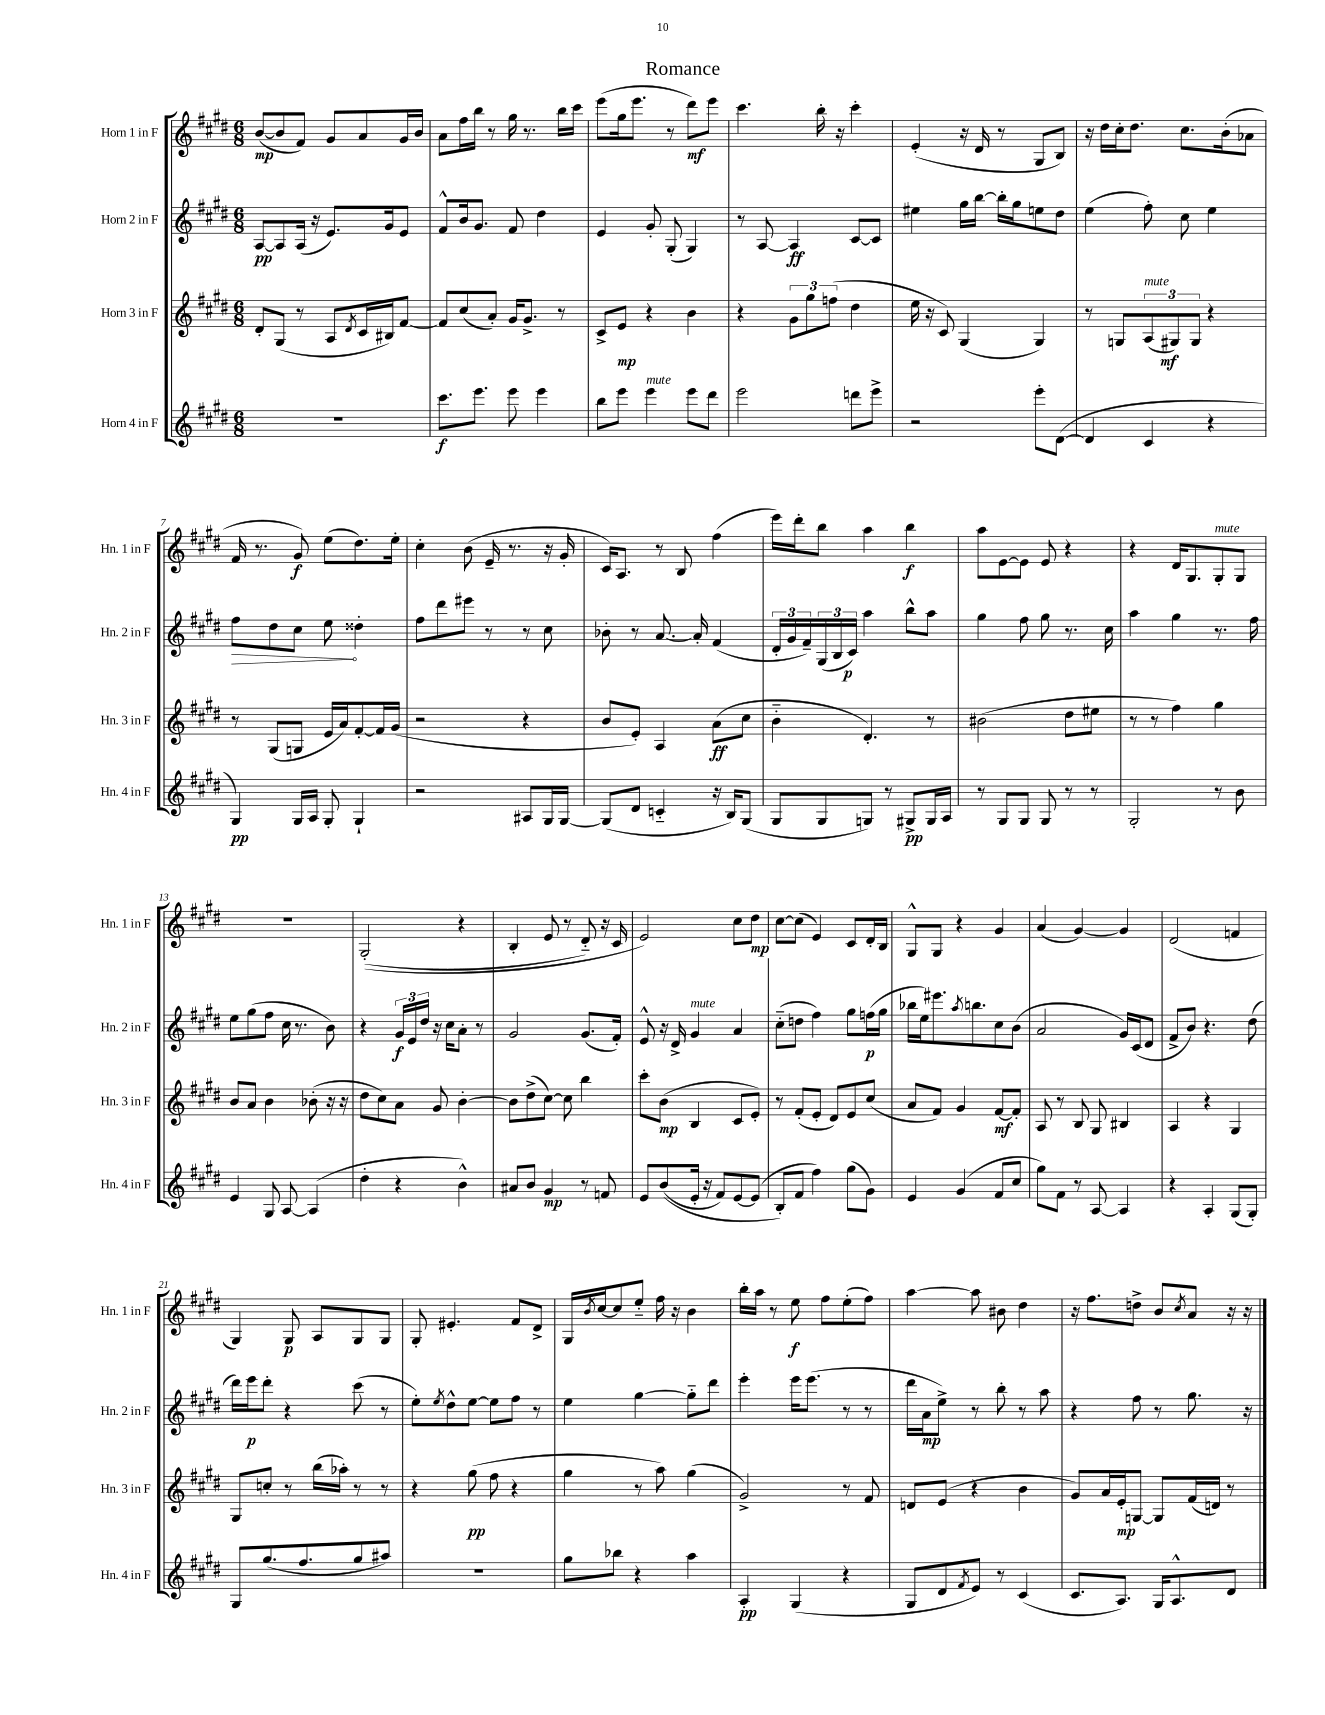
\header { title = "Romance" }
<<
\new StaffGroup <<
\new Staff = "s0" \with { instrumentName = "Horn 1 in F" shortInstrumentName = "Hn. 1 in F" } {
    \clef treble \key e \major \numericTimeSignature \time 6/8
    b'8~\mp( b'8 fis'8) gis'8 a'8 gis'16 b'16 |
    a'8 fis''16 b''16 r8 gis''16 r8. b''16 cis'''16 |
    e'''8( gis''16 e'''8. r8 dis'''8\mf) e'''8 |
    cis'''4. b''16-. r16 cis'''4-. |
    e'4-.( r16 dis'16 r8 gis8 b8) |
    r16 dis''16 cis''16-. dis''8. cis''8. b'16-.( aes'8 |
    fis'16 r8. gis'8\f) e''8( dis''8.) e''16-. |
    cis''4-. b'8( e'16-- r8. r16 gis'16-. |
    cis'16) a8. r8 b8 fis''4( |
    e'''16) dis'''16-. b''8 a''4 b''4\f |
    a''8 e'8~ e'8 e'8 r4 |
    r4 dis'16 gis8. gis8-.^\markup { \italic "mute" } gis8 |
    R2. |
    gis2-.(\( r4 |
    b4-. e'8 r8 dis'8-_) r16 cis'16 |
    e'2\) cis''8 dis''8\mp |
    cis''8~ cis''8( e'4) cis'8 dis'16-. b16 |
    gis8-^ gis8 r4 gis'4 |
    a'4( gis'4~) gis'4 |
    dis'2( f'4 |
    gis4) gis8\p a8 gis8 gis8 |
    gis8-. eis'4.-. fis'8 dis'8-> |
    gis16 \acciaccatura { b'8 } cis''16~ cis''8 e''8-_ fis''16 r16 b'4 |
    b''16-. a''16 r8 e''8\f fis''8 e''8-.( fis''8) |
    a''4~ a''8 bis'8 dis''4 |
    r16 fis''8. d''8-> b'8 \acciaccatura { cis''8 } a'8 r16 r16 \bar "|." |
}
\new Staff = "s1" \with { instrumentName = "Horn 2 in F" shortInstrumentName = "Hn. 2 in F" } {
    \clef treble \key e \major \numericTimeSignature \time 6/8
    a8~\pp a8 a16( r16 e'8.) gis'16 e'8 |
    fis'8-^ b'16 gis'8. fis'8 dis''4 |
    e'4 gis'8-. gis8-.( gis4) |
    r8 a8~ a4\ff cis'8~ cis'8 |
    eis''4 gis''16 b''16~ b''16-. gis''16 e''8 dis''8 |
    e''4( fis''8-.) cis''8 e''4 |
    \once \override Hairpin.circled-tip = ##t fis''8\> dis''8 cis''8 e''8\! disis''4-. |
    fis''8 dis'''8 eis'''8 r8 r8 cis''8 |
    bes'8-. r8 a'8.~ a'16-. fis'4( |
    \tuplet 3/2 { dis'16-. gis'16 fis'16--) } \tuplet 3/2 { gis16( b16 cis'16\p) } a''4 b''8-^ a''8 |
    gis''4 fis''8 gis''8 r8. cis''16 |
    a''4 gis''4 r8. fis''16 |
    e''8 gis''8( fis''8 cis''16 r8. b'8) |
    r4 \tuplet 3/2 { gis'16\f e'16 dis''16 } r16 cis''16 a'8-. r8 |
    gis'2 gis'8.( fis'16-.) |
    e'8-^ r16 dis'16-> gis'4^\markup { \italic "mute" } a'4 |
    cis''8-_( d''8 fis''4) gis''8 f''16\p( gis''16 |
    bes''16 e''16) eis'''8. \acciaccatura { a''8 } b''8. cis''8 b'8( |
    a'2 gis'16) cis'16( dis'8 |
    fis'8-> b'8) r4. dis''8( |
    dis'''16) e'''16\p dis'''8-. r4 cis'''8( r8 |
    e''8-.) \acciaccatura { e''8 } dis''8-^ e''8~ e''8 fis''8 r8 |
    e''4 gis''4~ gis''8-_ dis'''8 |
    e'''4-. e'''16 e'''8.( r8 r8 |
    dis'''16 a'16\mp e''8->) r8 b''8-. r8 a''8 |
    r4 fis''8 r8 gis''8. r16 \bar "|." |
}
\new Staff = "s2" \with { instrumentName = "Horn 3 in F" shortInstrumentName = "Hn. 3 in F" } {
    \clef treble \key e \major \numericTimeSignature \time 6/8
    dis'8-. gis8( r8 a8 \acciaccatura { dis'8 } cis'16 bis16) fis'8~ |
    fis'8 cis''8( a'8-.) gis'16 gis'8.-> r8 |
    cis'8-> e'8\mp r4 b'4 |
    r4 \tuplet 3/2 { gis'8 gis''8 f''8( } dis''4 |
    e''16 r16 cis'8) gis4( gis4) |
    r8 g8 \tuplet 3/2 { a8^\markup { \italic "mute" }( gis8\mf) gis8 } r4 |
    r8 gis8( g8 e'16 a'16) fis'8~-. fis'16 gis'16( |
    r2 r4 |
    b'8 e'8-.) a4 a'8\ff( cis''8 |
    b'4-_ dis'4.-.) r8 |
    bis'2( dis''8 eis''8 |
    r8 r8 fis''4) gis''4 |
    b'8 a'8 b'4 bes'8-.( r16 r16 |
    dis''8 cis''8) a'8 gis'8 b'4~-. |
    b'8 dis''8->( cis''8~) cis''8 b''4 |
    cis'''8-. b'8\mp( b4 cis'8 e'8-.) |
    r8 fis'8-.( e'8-. dis'8) e'8 cis''8( |
    a'8 fis'8) gis'4 fis'8~\mf fis'8-. |
    a8 r8 b8 gis8 bis4 |
    a4 r4 gis4 |
    gis8 c''8-. r8 b''16( aes''16-.) r8 r8 |
    r4 gis''8\pp( fis''8 r4 |
    gis''4 r8 a''8) gis''4( |
    gis'2->) r8 fis'8 |
    d'8 e'8( r4 b'4 |
    gis'8) a'16 e'16-.\mp g8~ g8 fis'16( d'16) r8 \bar "|." |
}
\new Staff = "s3" \with { instrumentName = "Horn 4 in F" shortInstrumentName = "Hn. 4 in F" } {
    \clef treble \key e \major \numericTimeSignature \time 6/8
    R2. |
    cis'''8.\f e'''8. e'''8 e'''4 |
    b''8 e'''8 e'''4^\markup { \italic "mute" } e'''8 dis'''8 |
    e'''2 d'''8 e'''8-> |
    r2 e'''8-. dis'8~( |
    dis'4 cis'4 r4 |
    gis4\pp) gis16 a16 gis8-. gis4-! |
    r2 ais8 gis16 gis16~ |
    gis8( dis'8 c'4-_ r16 b16) gis8( |
    gis8 gis8 g8) r8 gis8->\pp gis16 a16 |
    r8 gis8 gis8 gis8 r8 r8 |
    gis2-. r8 b'8 |
    e'4 gis8 a8~ a4( |
    dis''4-. r4 b'4-^) |
    ais'8 b'8 gis'4\mp r8 f'8 |
    e'8 b'8(\( e'16-. r16 fis'8) e'8~ e'8( |
    b8-.\) fis'8 fis''4) gis''8( gis'8) |
    e'4 gis'4( fis'8 cis''8 |
    gis''8) fis'8 r8 a8~ a4 |
    r4 a4-. gis8( gis8-.) |
    gis8 gis''8.( fis''8. gis''8 ais''8) |
    R2. |
    gis''8 bes''8 r4 a''4 |
    a4-.\pp gis4( r4 |
    gis8 dis'8 \acciaccatura { fis'8 } e'8) r8 cis'4( |
    cis'8. a8.) gis16 a8.-^ dis'8 \bar "|." |
}
>>
>>
